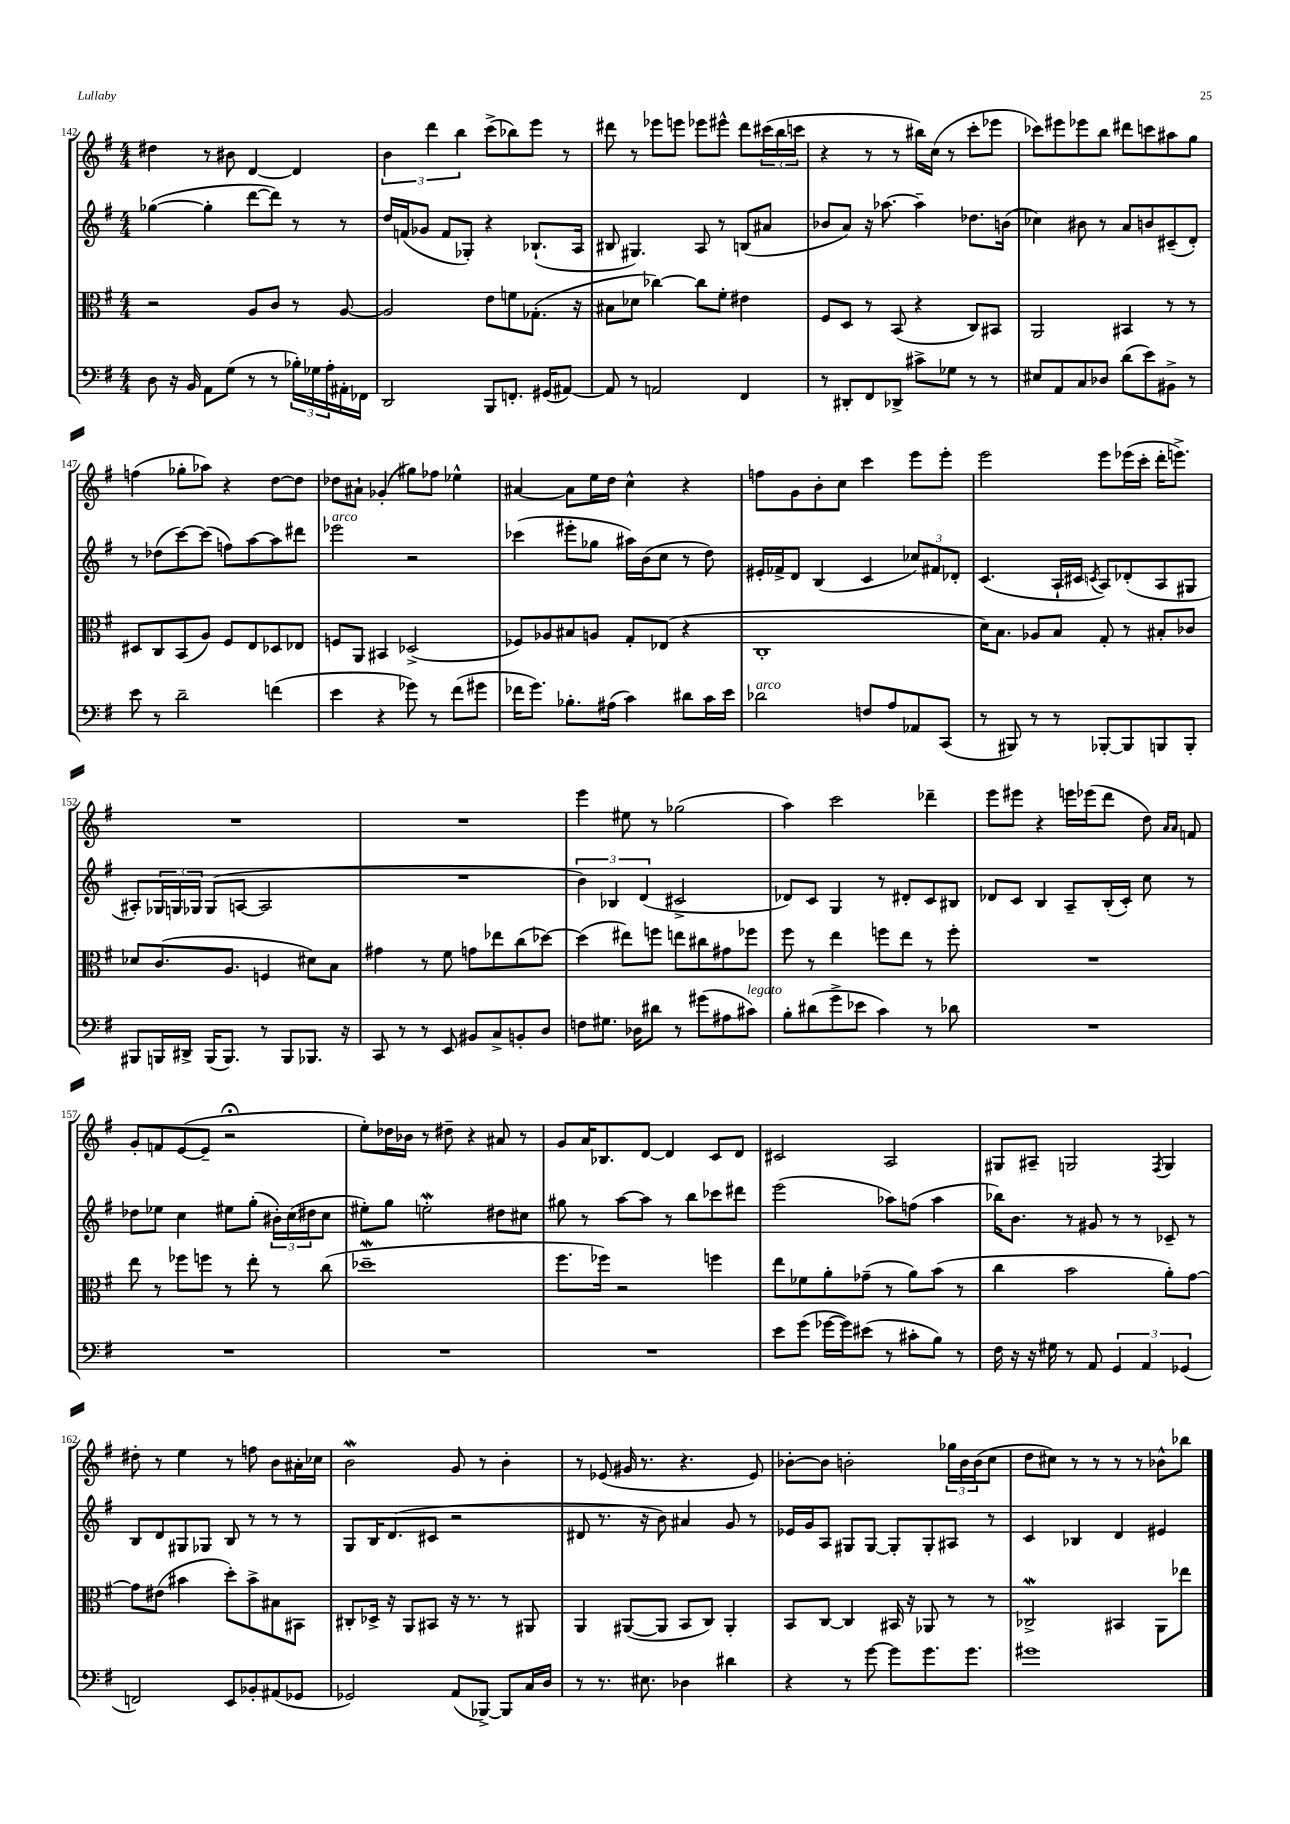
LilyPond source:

<<
\new StaffGroup <<
\new Staff = "s0" {
    \clef treble \key g \major \numericTimeSignature \time 4/4
    dis''4 r8 bis'8 d'4~ d'4 |
    \tuplet 3/2 { b'4 d'''4 b''4 } c'''8->( bes''8) e'''8 r8 |
    dis'''8 r8 ees'''8 e'''8 ees'''8 eis'''8-^ dis'''8 \tuplet 3/2 { cis'''16( b''16 c'''16 } |
    r4 r8 r8 bis''16) c''16( r8 c'''8-. ees'''8 |
    ces'''8) eis'''8 ees'''8 b''8 dis'''8 c'''8 ais''8 g''8 |
    f''4( ges''8-. aes''8) r4 d''8~ d''8 |
    des''8 ais'8-! ges'4-.( gis''8) fes''8 ees''4-^ |
    ais'4~ ais'8 e''16 d''16 c''4-^ r4 |
    f''8 g'8 b'8-. c''8 c'''4 e'''8 e'''8-. |
    e'''2 e'''8 ees'''16( c'''16-. d'''16-. e'''8.->) |
    R1 |
    R1 |
    e'''4 eis''8 r8 ges''2( |
    a''4) c'''2 des'''4-- |
    e'''8 eis'''8 r4 e'''16 ees'''16( d'''8 d''8) \grace { a'16 a'16 } f'8 |
    g'8-. f'8 e'8~( e'8-- r2\fermata |
    e''8-.) des''16 bes'16 r8 dis''8-- r4 ais'8 r8 |
    g'8 a'16 bes8. d'8~ d'4 c'8 d'8 |
    cis'2 a2 |
    gis8 ais8-- g2 \acciaccatura { fis8 } g4 |
    dis''8-. r8 e''4 r8 f''8 b'8 ais'16-. ces''16 |
    b'2\mordent g'8 r8 b'4-. |
    r8 ees'8( gis'16 r8. r4. ees'8) |
    bes'8~-. bes'8 b'2-. \tuplet 3/2 { ges''16 b'16 b'16( } c''8 |
    d''8 cis''8) r8 r8 r8 r8 bes'8-^ bes''8 \bar "|." |
}
\new Staff = "s1" {
    \clef treble \key g \major \numericTimeSignature \time 4/4
    ges''4~( ges''4-. d'''8~ d'''8) r8 r8 |
    d''16 f'16( ges'8 f'8 ges8-.) r4 bes8.-!( a16 |
    bis8 gis4.) a8 r8 b8( ais'8 |
    bes'8 a'8) r16 aes''8.~ aes''4-- des''8. b'16( |
    ces''4) bis'8 r8 a'8 b'8 cis'8--( d'8-.) |
    r8 des''8( c'''8~) c'''8( f''8) a''8~ a''8 dis'''8 |
    ees'''2^\markup { \italic "arco" } r2 |
    ces'''4( eis'''8-. ges''8 ais''16) b'16( c''8 r8 d''8) |
    eis'16-. fes'16-> d'8 b4( c'4 \tuplet 3/2 { ces''8) fis'8 des'8-. } |
    c'4.( a16-! cis'16 \acciaccatura { c'8 } a8) des'8-.( a8 gis8 |
    ais8-.) \tuplet 3/2 { ges16 g16 ges16 } ges8( a8~ a2 |
    R1 |
    \tuplet 3/2 { b'4) bes4 d'4( } cis'2-> |
    des'8) c'8 g4 r8 dis'8-. c'8 bis8 |
    des'8 c'8 b4 a8-- b16-.( c'16-.) c''8 r8 |
    des''8 ees''8 c''4 eis''8 g''8-.( \tuplet 3/2 { bis'16-.) c''16( dis''16 } c''8 |
    eis''8-.) g''8 e''2-.\mordent dis''8 cis''8 |
    gis''8 r8 a''8~ a''8 r8 b''8 ces'''8 dis'''8 |
    e'''2( aes''8) f''8( aes''4 |
    bes''16) b'8. r8 gis'8 r8 r8 ces'8-- r8 |
    b8 d'8 gis8 ges8 b8 r8 r8 r8 |
    g8 b16 d'8.( cis'8 r2 |
    dis'8 r8. r16 b'8) ais'4 g'8 r8 |
    ees'16 g'16 a8 gis8 gis8~ gis8-. gis8-. ais8 r8 |
    c'4 bes4 d'4 eis'4 \bar "|." |
}
\new Staff = "s2" {
    \clef alto \key g \major \numericTimeSignature \time 4/4
    r2 a8 c'8 r8 a8~ |
    a2 e'8 f'8 ges8.-.( r16 |
    bis8 des'8 ces''4~) ces''8 fis'8-. eis'4 |
    fis8 d8 r8 b,8( r4 c8) bis,8 |
    a,2 bis,4 r8 r8 |
    dis8 c8 b,8( a8) fis8 e8 des8 ees8 |
    f8 a,8 bis,4 des2->( |
    fes8) aes8 bis8 a8 g8-. ees8( r4 |
    c1-. |
    d'16) b8. aes8 b8 g8-. r8 bis8-. ces'8 |
    des'8 c'8.( a8. f4 dis'8) b8 |
    gis'4 r8 fis'8 g'8 ees''8 c''8( des''8~) |
    des''4( eis''8) f''8 e''8 cis''8 gis'8 fes''8 |
    fis''8 r8 e''4 f''8 e''8 r8 f''8-. |
    R1 |
    e''8 r8 fes''8 f''8 r8 e''8-. r8 c''8( |
    des''1--\mordent |
    fis''8. fes''16) r2 f''4 |
    e''8 fes'8 a'8-. ges'8--( r8 a'8) b'8( r8 |
    c''4 b'2 a'8-.) g'8~ |
    g'8 eis'8( bis'4 d''8-.) bis'8-> bis8 bis,8 |
    cis8-. des16-> r16 a,8 bis,8 r16 r8. r8 ais,8 |
    a,4 ais,8~( ais,8 b,8 c8) ais,4-. |
    b,8 c8~ c4 bis,16 r16 aes,8 r8 r8 |
    ces2->\mordent bis,4 a,8 ees''8 \bar "|." |
}
\new Staff = "s3" {
    \clef bass \key g \major \numericTimeSignature \time 4/4
    d8 r16 b,16 a,8 g8( r8 r8 \tuplet 3/2 { bes16-.) ges16 a16-. } ais,16-. fes,16 |
    d,2 b,,8 f,8.-. gis,16( ais,8~) |
    ais,8 r8 a,2 fis,4 |
    r8 dis,8-. fis,8 des,8-> cis'8-> ges8 r8 r8 |
    eis8 a,8 c8 des8 d'8( e'8) bis,8-> r8 |
    e'8 r8 d'2-- f'4( |
    e'4 r4 ges'8) r8 fis'8( gis'8 |
    fes'16 g'8.) bes8.-. ais16( c'4) dis'8 c'16 e'16 |
    des'2^\markup { \italic "arco" } f8 a8 aes,8 c,8( |
    r8 bis,,8) r8 r8 bes,,8~-. bes,,8 b,,8 b,,8-. |
    bis,,8 b,,16 dis,16-> b,,16( b,,8.) r8 b,,8 bes,,8. r16 |
    c,8 r8 r8 e,8 bis,8 c8-> b,8-. d8 |
    f8 gis8. des16 dis'8 r8 gis'8( ais8 cis'8^\markup { \italic "legato" }) |
    b8-. dis'8( g'8-> ees'8 c'4) r8 des'8 |
    R1 |
    R1 |
    R1 |
    R1 |
    e'8 g'8( ges'16~ ges'16) eis'8( r8 cis'8-. b8) r8 |
    fis16 r16 r16 gis16 r8 a,8 \tuplet 3/2 { g,4 a,4 ges,4( } |
    f,2) e,8 bes,8-. ais,8( ges,8 |
    ges,2) a,8( bes,,8~->) bes,,8 c16 d16 |
    r8 r8. eis8. des4 dis'4 |
    r4 r8 g'8~ g'8 g'8. g'8. |
    gis'1 \bar "|." |
}
>>
>>
\layout { \context { \Score currentBarNumber = #142 } }
